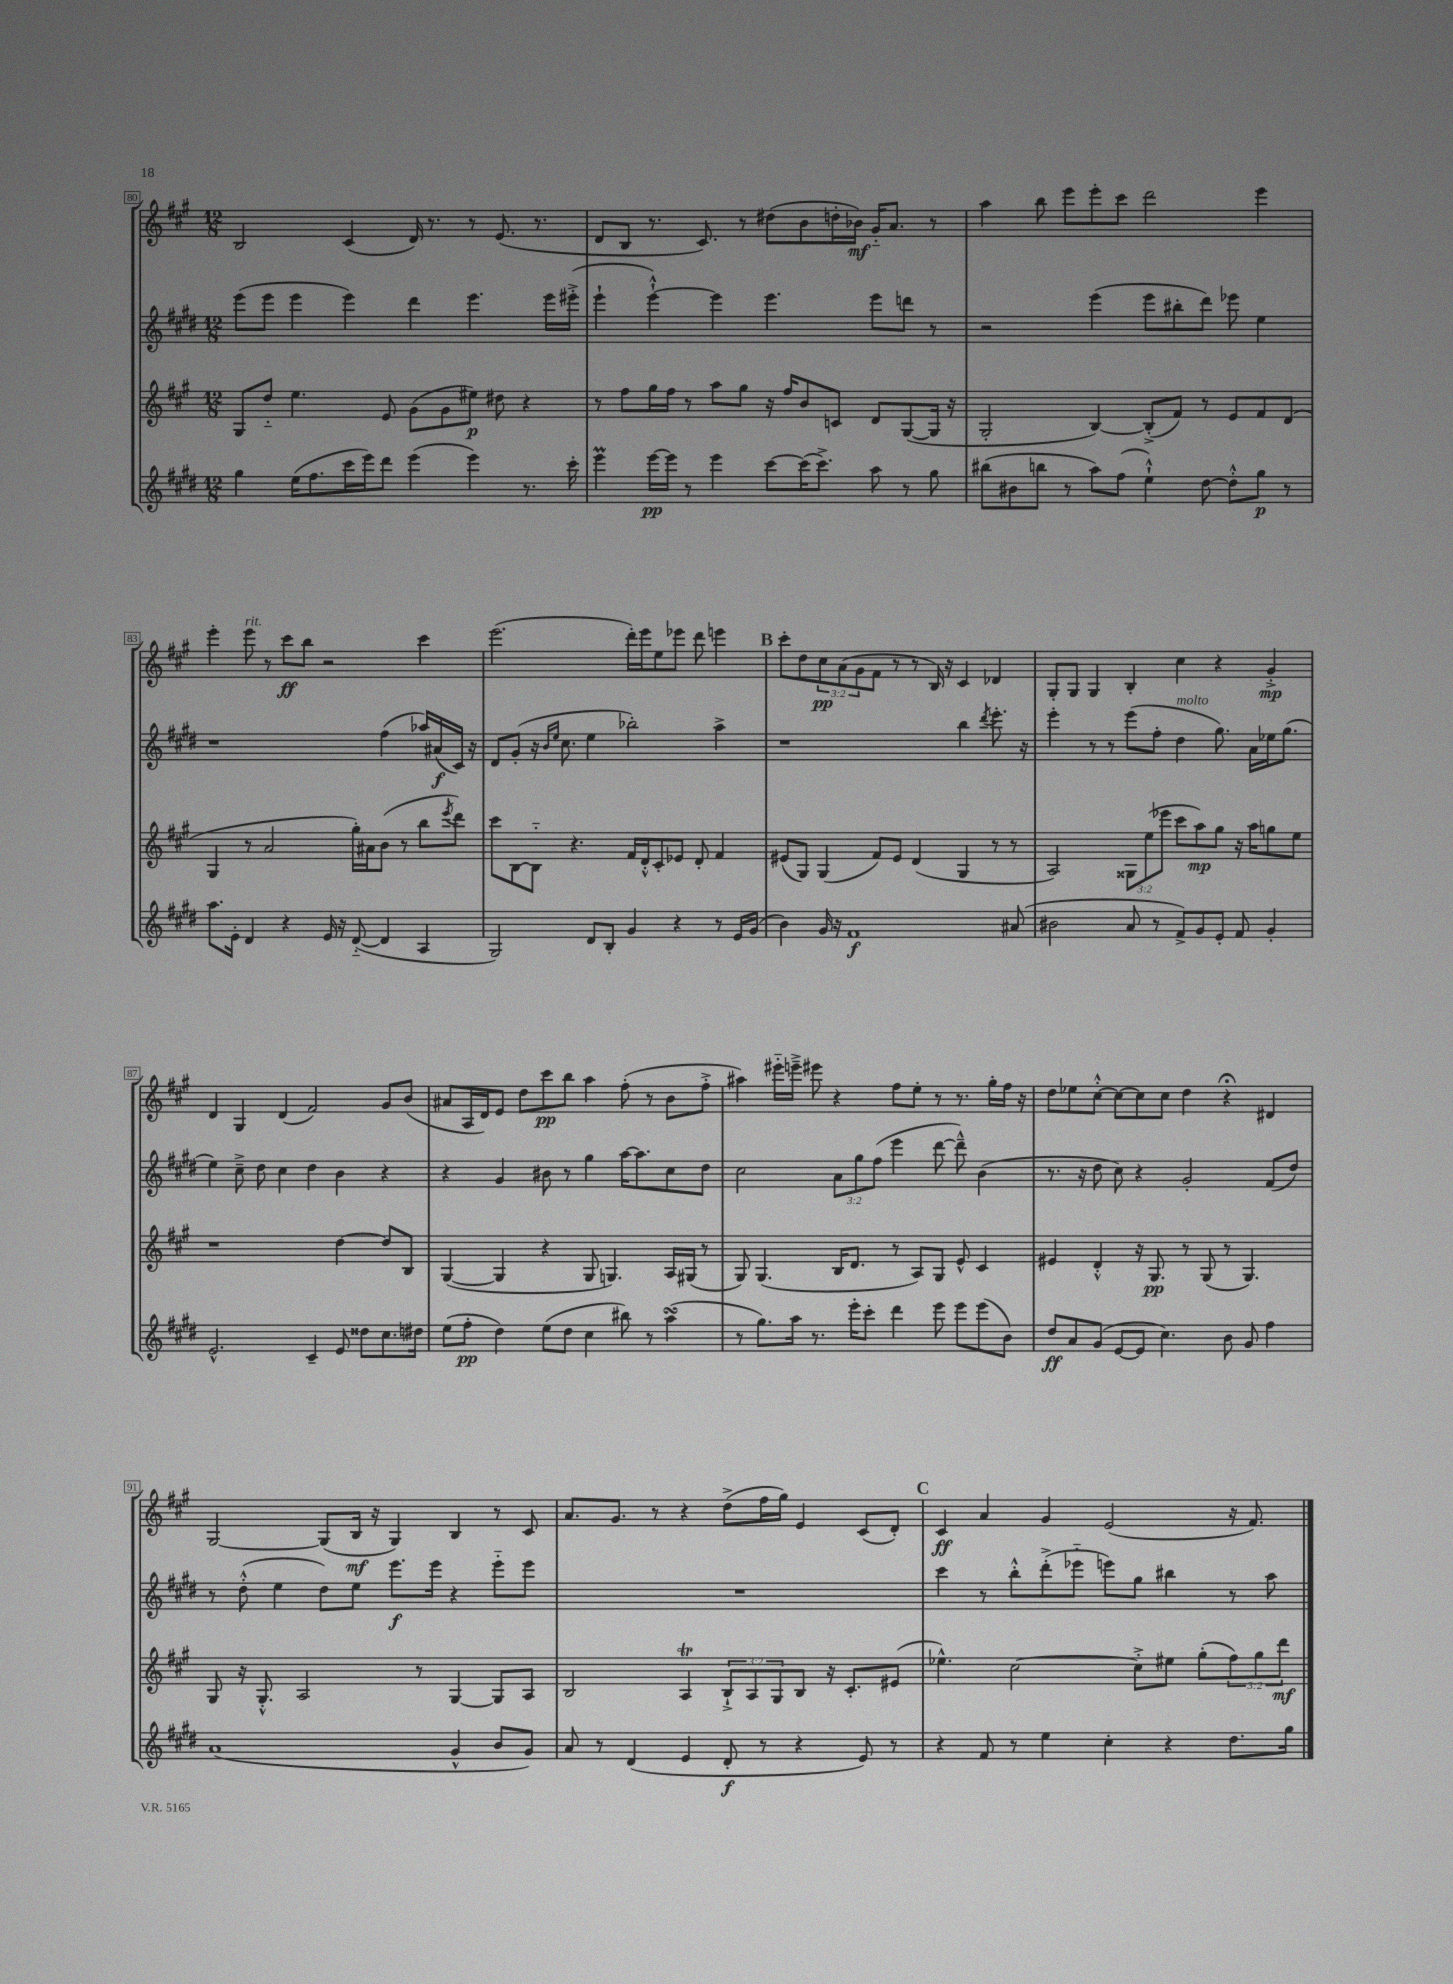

**kern	**dynam	**kern	**dynam	**kern	**dynam	**kern	**dynam
*part4	*part4	*part3	*part3	*part2	*part2	*part1	*part1
*staff4	*staff4	*staff3	*staff3	*staff2	*staff2	*staff1	*staff1
*clefG2	*	*clefG2	*	*clefG2	*	*clefG2	*
*k[f#c#g#d#]	*	*k[f#c#g#]	*	*k[f#c#g#d#]	*	*k[f#c#g#]	*
*M12/8	*	*M12/8	*	*M12/8	*	*M12/8	*
=80	=80	=80	=80	=80	=80	=80	=80
4gg#\	.	8G#/L	.	(8eee\L	.	2B/	.
.	.	8dd/J	.	8eee\J	.	.	.
(16ee\KL	.	4.ee\	.	4eee\	.	.	.
8.ff#\	.	.	.	.	.	.	.
16ccc#\L	.	.	.	4eee\)	.	(4c#/	.
16eee\J)	.	.	.	.	.	.	.
8ddd#\J	.	8e/	.	.	.	.	.
(4eee\	.	(8g#\L	.	4ddd#\	.	16d/)	.
.	.	.	.	.	.	8.r	.
.	.	8g#\	.	.	.	.	.
4eee\)	.	8ee#X\J)	p	4.eee\	.	8r	.
.	.	8dd#X\	.	.	.	(8.e/	.
8.r	.	4r	.	.	.	.	.
.	.	.	.	.	.	8.r	.
.	.	.	.	16eee\LL	.	.	.
16ccc#'\	.	.	.	(16eee#X'^\JJ	.	.	.
=81	=81	=81	=81	=81	=81	=81	=81
4eeeM\	.	8r	.	4eee`\	.	8d/L	.
.	.	8ff#\L	.	.	.	8B/J	.
[16eee\LL	pp	16gg#\L	.	[4eee`^^\)	.	8.r	.
16eee\JJ]	.	16ff#\JJ	.	.	.	.	.
8r	.	8r	.	.	.	.	.
.	.	.	.	.	.	8.c#/)	.
4eee\	.	8aa\L	.	4eee\]	.	.	.
.	.	8gg#\J	.	.	.	8r	.
[8ccc#\L	.	16r	.	4.eee\	.	(8dd#X\L	.
.	.	16ff#/KL	.	.	.	.	.
(16ccc#\K]	.	8b/	.	.	.	8b\	.
8.ccc#^\J)	.	.	.	.	.	.	.
.	.	8cn/J	.	.	.	16ddn'\L	.
.	.	.	.	.	.	16b-X\JJ)	mf
8aa\	.	8d/L	.	8eee\L	.	16g#/KL	.
.	.	.	.	.	.	8.a/J	.
8r	.	([8G#/	.	8dddn\J	.	.	.
8gg#\	.	16G#/Jk]	.	8r	.	8r	.
.	.	16r	.	.	.	.	.
=82	=82	=82	=82	=82	=82	=82	=82
(8bb#X\L	.	2G#'/	.	2r	.	4aa\	.
8b#X\	.	.	.	.	.	.	.
8bbn\J	.	.	.	.	.	8bb\	.
8r	.	.	.	.	.	8eee\L	.
8aa\L)	.	[4B/)	.	(4eee\	.	8eee'\	.
(8ff#\J	.	.	.	.	.	8ccc#\J	.
4ee`^^\)	.	(8B'^/L]	.	8eee\L	.	2ddd\	.
.	.	8f#/J)	.	8bb#X'\	.	.	.
[8dd#\	.	8r	.	8ddd#\J)	.	.	.
8dd#'^^\L]	.	8e/L	.	8eee-X\	.	.	.
8gg#\J	p	8f#/	.	4ee\	.	4eee\	.
8r	.	(8d/J	.	.	.	.	.
!!LO:LB:g=z
=83	=83	=83	=83	=83	=83	=83	=83
8.aa\L	.	4G#/	.	1r	.	4eee'\	.
16e'\Jk	.	.	.	.	.	.	.
!	!	!	!	!	!	!LO:TX:a:i:t=rit.	!
4d#/	.	8r	.	.	.	8eee\	.
.	.	2a/	.	.	.	8r	.
4r	.	.	.	.	.	8ccc#\L	ff
.	.	.	.	.	.	8bb\J	.
16e/	.	.	.	.	.	2r	.
16r	.	.	.	.	.	.	.
([8d#/	.	16gg#'\LL)	.	.	.	.	.
.	.	16a#X\J	.	.	.	.	.
4d#/]	.	(8b\J	.	(4ff#\	.	.	.
.	.	8r	.	.	.	.	.
4A/	.	8bb\L	.	16aa-X/LL)	.	4ccc#\	.
.	.	.	.	(16a#X/	f	.	.
.	.	8qeee/	.	.	.	.	.
.	.	8ddd\J)	.	16c#/JJ)	.	.	.
.	.	.	.	16r	.	.	.
=84	=84	=84	=84	=84	=84	=84	=84
2G#/)	.	8ccc#\L	.	8d#/L	.	(2.eee\	.
.	.	[8B\	.	(8g#'/J	.	.	.
.	.	8B\J]	.	16r	.	.	.
.	.	.	.	16qqb/LL	.	.	.
.	.	.	.	16qqee/JJ	.	.	.
.	.	.	.	8.cc#\	.	.	.
.	.	4.r	.	.	.	.	.
8d#/L	.	.	.	4ee\	.	.	.
8B'/J	.	.	.	.	.	.	.
4g#/	.	16f#/LL	.	2bb-X'\)	.	16ddd'\LL)	.
.	.	16d'^^/J	.	.	.	16eee\J	.
.	.	8c#'/	.	.	.	8ee\	.
4r	.	8e-X/J	.	.	.	8eee-X\J	.
.	.	8d'/	.	.	.	8ddd\	.
8r	.	4f#/	.	4aa^\	.	4eeen\	.
16e/LL	.	.	.	.	.	.	.
(16g#/JJ	.	.	.	.	.	.	.
!!LO:REH:place=s1:t=B
=85	=85	=85	=85	=85	=85	=85	=85
4b\)	.	(8e#X/L	.	1r	.	8ccc#'\L	.
.	.	8G#/J)	.	.	.	8dd\	.
16g#/	.	(4G#/	.	.	.	12cc#\	pp
16r	.	.	.	.	.	.	.
.	.	.	.	.	.	(12a\	.
1f#	f	.	.	.	.	.	.
.	.	.	.	.	.	12g#\	.
.	.	8f#/L)	.	.	.	8f#\J	.
.	.	8e#/J	.	.	.	8r	.
.	.	(4d/	.	.	.	8r	.
.	.	.	.	.	.	16B/)	.
.	.	.	.	.	.	16r	.
.	.	4G#/	.	4bb\	.	4c#/	.
.	.	.	.	8qddd#/	.	.	.
.	.	8r	.	8.eee'\	.	4d-X/	.
(8a#X/	.	8r	.	.	.	.	.
.	.	.	.	16r	.	.	.
=86	=86	=86	=86	=86	=86	=86	=86
2b#X\	.	2A/)	.	4eee'\	.	8G#'/L	.
.	.	.	.	.	.	8G#/J	.
.	.	.	.	8r	.	4G#/	.
.	.	.	.	8r	.	.	.
8a/	.	12G##X\L	.	(8eee\L	.	4B'/	.
.	.	(12ee\	.	.	.	.	.
8r	.	.	.	8ff#'\J	.	.	.
.	.	12eee-X\J	.	.	.	.	.
!	!	!	!	!LO:TX:a:i:t=molto	!	!	!
8f#^/L)	.	8ccc#\L	.	4dd#\	.	4cc#\	.
8g#/	.	8aa\)	mp	.	.	.	.
8e'/J	.	8gg#\J	.	8.gg#\)	.	4r	.
8f#/	.	16r	.	.	.	.	.
.	.	16aa\KL	.	16a\LL	.	.	.
4g#'/	.	8ggn\	.	16ee-X\J	.	4g#'^/	mp
.	.	.	.	(8.gg#\J	.	.	.
.	.	8ee\J	.	.	.	.	.
!!LO:LB:g=z
=87	=87	=87	=87	=87	=87	=87	=87
2.e^^/	.	1r	.	4ee\)	.	4d/	.
.	.	.	.	8cc#~^\	.	4G#/	.
.	.	.	.	8dd#\	.	.	.
.	.	.	.	4cc#\	.	(4d/	.
4c#~/	.	.	.	4dd#\	.	2f#/)	.
8e/	.	[4dd\	.	4b\	.	.	.
8dd##X\L	.	.	.	.	.	.	.
8.cc#\	.	8dd/L]	.	4r	.	8g#/L	.
.	.	8B/J	.	.	.	(8b/J	.
16dd#X\Jk	.	.	.	.	.	.	.
=88	=88	=88	=88	=88	=88	=88	=88
(8ee\L	.	([4G#/	.	4r	.	8a#X/L	.
8ff#'\J	pp	.	.	.	.	16A/L	.
.	.	.	.	.	.	16d/J)	.
4dd#\)	.	4G#/]	.	4g#/	.	8e/J	.
.	.	.	.	.	.	8dd\L	.
(8ee\L	.	4r	.	8b#X\	.	8ccc#\	pp
8dd#\J	.	.	.	8r	.	8bb\J	.
4cc#\	.	8G#/	.	4gg#\	.	4aa\	.
.	.	4.Gn/)	.	.	.	.	.
8bb#X\)	.	.	.	[16aa\KL	.	(8ff#'\	.
.	.	.	.	8.aa\]	.	.	.
8r	.	.	.	.	.	8r	.
(4aasSSs\	.	16A/LL	.	8cc#\	.	8b\L	.
.	.	(16G#X/JJ	.	.	.	.	.
.	.	8r	.	8dd#\J	.	8ff#'^\J	.
=89	=89	=89	=89	=89	=89	=89	=89
8r	.	8G#/)	.	2cc#\	.	4aa#X\)	.
8.gg#\L)	.	(4.G#/	.	.	.	.	.
.	.	.	.	.	.	16eee#X\LL	.
16aa\Jk	.	.	.	.	.	16eeen~^\JJ	.
8.r	.	.	.	.	.	8eee#X\	.
.	.	16B/KL	.	12a\L	.	4r	.
16eee'\KL	.	8.d/J	.	.	.	.	.
.	.	.	.	12gg#\	.	.	.
8ccc#'\J	.	.	.	.	.	.	.
.	.	.	.	(12ff#\J	.	.	.
4ddd#\	.	8r	.	4eee\	.	8ff#\L	.
.	.	8A/L)	.	.	.	8ee'\J	.
8eee\	.	8G#/J	.	[8ddd#\	.	8r	.
8eee\L	.	8e^^/	.	8ddd#~^^\])	.	8.r	.
(8eee\	.	4c#/	.	(4b\	.	.	.
.	.	.	.	.	.	16gg#'\LL	.
8b\J)	.	.	.	.	.	16ff#\JJ	.
.	.	.	.	.	.	16r	.
=90	=90	=90	=90	=90	=90	=90	=90
8dd#/L	ff	4e#X/	.	8.r	.	8dd\L	.
8a/	.	.	.	.	.	8ee-X\	.
.	.	.	.	16r	.	.	.
(8g#/J	.	4d'^^/	.	8dd#\	.	[8cc#'^^\J	.
[8e/L	.	.	.	8cc#\)	.	8cc#\L_	.
8e/J]	.	16r	.	4r	.	8cc#\]	.
.	.	8.G#/	pp	.	.	.	.
4.cc#\)	.	.	.	.	.	8cc#\J	.
.	.	8r	.	2g#'/	.	4dd\	.
.	.	(8G#/	.	.	.	.	.
8b\	.	8r	.	.	.	4r;<	.
8g#/	.	4.G#/)	.	.	.	.	.
4ff#\	.	.	.	(8f#/L	.	4d#X/	.
.	.	.	.	8dd#/J)	.	.	.
!!LO:LB:g=z
=91	=91	=91	=91	=91	=91	=91	=91
(1a	.	8G#/	.	8r	.	[2G#/	.
.	.	16r	.	(8dd#'^^\	.	.	.
.	.	8.G#'^^/	.	.	.	.	.
.	.	.	.	4ee\	.	.	.
.	.	2A/	.	.	.	.	.
.	.	.	.	8dd#\L)	.	(8G#/L]	.
.	.	.	.	8ee\J	.	16B/Jk	mf
.	.	.	.	.	.	16r	.
.	.	.	.	8.eee\L	f	4G#/)	.
.	.	8r	.	.	.	.	.
.	.	.	.	16eee\Jk	.	.	.
4g#^^/	.	[4G#/	.	4r	.	4B/	.
8b/L	.	8G#/L]	.	8eee\L	.	8r	.
8g#/J)	.	8A/J	.	8eee\J	.	8c#/	.
=92	=92	=92	=92	=92	=92	=92	=92
8a/	.	2B/	.	1.r	.	8.a/L	.
8r	.	.	.	.	.	.	.
.	.	.	.	.	.	8.g#/J	.
(4d#/	.	.	.	.	.	.	.
.	.	.	.	.	.	8r	.
4e/	.	4AT/	.	.	.	4r	.
8d#'/	f	12B`^/L	.	.	.	(8dd^\L	.
.	.	12A/	.	.	.	.	.
8r	.	.	.	.	.	16ff#\L	.
.	.	12G#/	.	.	.	.	.
.	.	.	.	.	.	16gg#\JJ)	.
4r	.	8B/J	.	.	.	4e/	.
.	.	16r	.	.	.	.	.
.	.	8.c#'/L	.	.	.	.	.
8e/)	.	.	.	.	.	(8c#/L	.
8r	.	(8e#X/J	.	.	.	8d'/J)	.
!!LO:REH:place=s1:t=C
=93	=93	=93	=93	=93	=93	=93	=93
4r	.	4.ee-X^^\)	.	4ccc#\	.	4c#/	ff
8f#/	.	.	.	8r	.	4a/	.
8r	.	[2cc#\	.	8bb'^^\L	.	.	.
4ee\	.	.	.	(8ddd#'^\	.	4g#/	.
.	.	.	.	8eee-X\J	.	.	.
4cc#'\	.	.	.	8eeen\L)	.	(2e/	.
.	.	8cc#'^\L]	.	8gg#\J	.	.	.
4r	.	8ee#X\J	.	4bb#X\	.	.	.
.	.	(8gg#'\L	.	.	.	.	.
8.dd#\L	.	12ff#\)	.	8r	.	16r	.
.	.	.	.	.	.	8.f#/)	.
.	.	12gg#\	.	.	.	.	.
.	.	.	.	8aa\	.	.	.
.	.	12ddd\J	mf	.	.	.	.
16gg#\Jk	.	.	.	.	.	.	.
==	==	==	==	==	==	==	==
*-	*-	*-	*-	*-	*-	*-	*-
